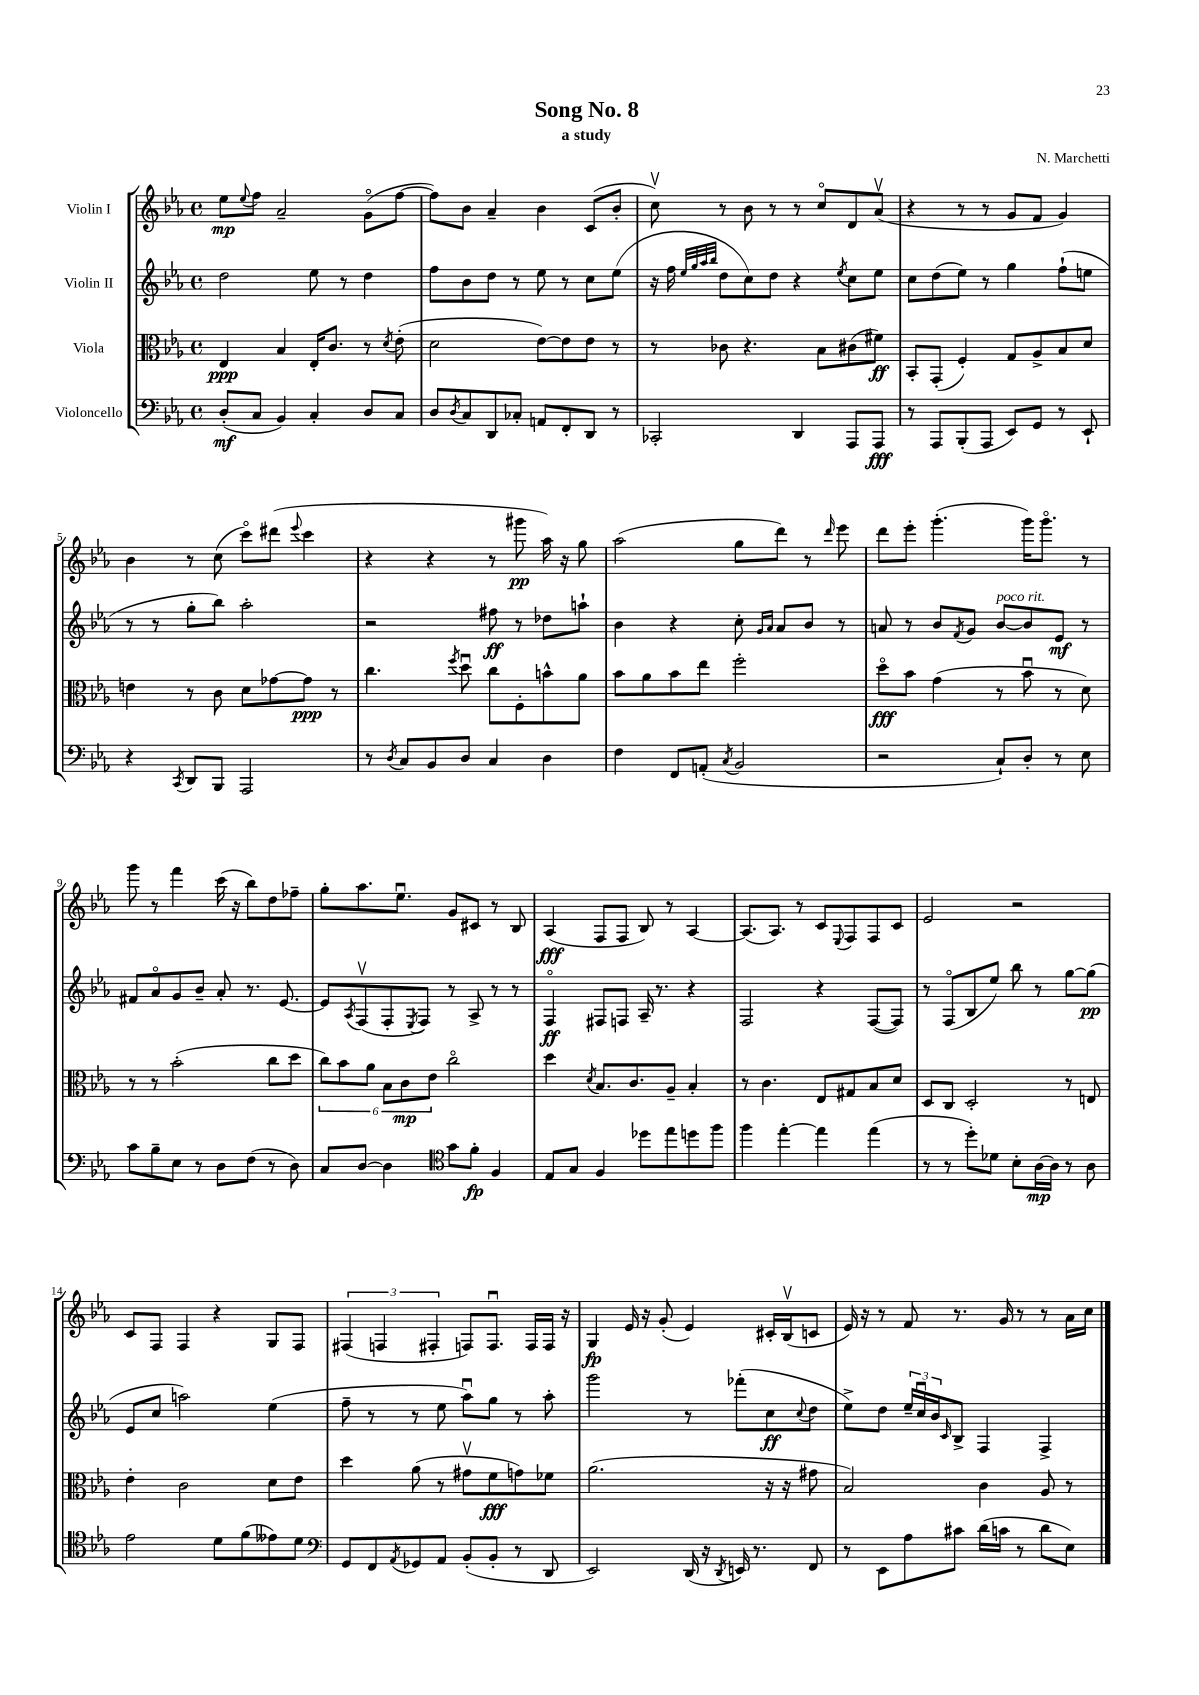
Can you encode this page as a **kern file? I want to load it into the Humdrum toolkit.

**kern	**dynam	**kern	**dynam	**kern	**dynam	**kern	**dynam
*part4	*part4	*part3	*part3	*part2	*part2	*part1	*part1
*staff4	*staff4	*staff3	*staff3	*staff2	*staff2	*staff1	*staff1
*I"Violoncello	*	*I"Viola	*	*I"Violin II	*	*I"Violin I	*
*clefF4	*	*clefC3	*	*clefG2	*	*clefG2	*
*k[b-e-a-]	*	*k[b-e-a-]	*	*k[b-e-a-]	*	*k[b-e-a-]	*
*M4/4	*	*M4/4	*	*M4/4	*	*M4/4	*
*met(c)	*	*met(c)	*	*met(c)	*	*met(c)	*
=1	=1	=1	=1	=1	=1	=1	=1
(8D'/L	mf	4E-/	ppp	2dd\	.	8ee-\L	mp
.	.	.	.	.	.	8qqee-/	.
8C/J	.	.	.	.	.	8ff\J	.
4BB-/)	.	4B-/	.	.	.	2a-~/	.
4C'/	.	16E-'/KL	.	8ee-\	.	.	.
.	.	8.c/J	.	.	.	.	.
.	.	.	.	8r	.	.	.
8D/L	.	8r	.	4dd\	.	(8g\L	.
.	.	8qd/	.	.	.	.	.
8C/J	.	(8e-'\	.	.	.	[8ff\J	.
=2	=2	=2	=2	=2	=2	=2	=2
8D/L	.	2d\	.	8ff\L	.	8ff\L])	.
8qD/	.	.	.	.	.	.	.
8C/	.	.	.	8b-\	.	8b-\J	.
8DD/	.	.	.	8dd\J	.	4a-~/	.
8C-X'/J	.	.	.	8r	.	.	.
8AAn/L	.	[8e-\L)	.	8ee-\	.	4b-\	.
8FF'/	.	8e-\]	.	8r	.	.	.
8DD/J	.	8e-\J	.	8cc\L	.	(8c/L	.
8r	.	8r	.	(8ee-\J	.	8b-'/J	.
=3	=3	=3	=3	=3	=3	=3	=3
2CC-X'/	.	8r	.	16r	.	8ccv\)	.
.	.	.	.	16ff\	.	.	.
.	.	.	.	32qqee-/LLL	.	.	.
.	.	.	.	32qqgg/	.	.	.
.	.	.	.	32qqaa-/	.	.	.
.	.	.	.	32qqbb-/JJJ	.	.	.
.	.	8c-X\	.	8dd\L	.	8r	.
.	.	4.r	.	8cc\)	.	8b-\	.
.	.	.	.	8dd\J	.	8r	.
4DD/	.	.	.	4r	.	8r	.
.	.	8B-\L	.	.	.	8cc/L	.
.	.	.	.	8qee-/	.	.	.
8AAA-/L	.	(8c#X\	.	8cc\L	.	8d/	.
8AAA-/J	fff	8f#X\J)	ff	8ee-\J	.	(8a-v/J	.
=4	=4	=4	=4	=4	=4	=4	=4
8r	.	8BB-'/L	.	8cc\L	.	4r	.
8AAA-/L	.	(8GG'/J	.	(8dd\	.	.	.
(8BBB-'/	.	4F'/)	.	8ee-\J)	.	8r	.
8AAA-/J	.	.	.	8r	.	8r	.
8EE-/L)	.	8G/L	.	4gg\	.	8g/L	.
8GG/J	.	8A-^/	.	.	.	8f/J	.
8r	.	8B-/	.	(8ff`\L	.	4g/)	.
8EE-`/	.	8d/J	.	8een\J	.	.	.
!!LO:LB:g=z
=5	=5	=5	=5	=5	=5	=5	=5
4r	.	4en\	.	8r	.	4b-\	.
.	.	.	.	8r	.	.	.
8qCC/	.	.	.	.	.	.	.
8DD/L	.	8r	.	8gg'\L	.	8r	.
8BBB-/J	.	8c\	.	8bb-\J)	.	(8cc\	.
2AAA-/	.	8d\L	.	2aa-'\	.	8ccc\L)	.
.	.	[8g-X\	.	.	.	(8ddd#X\J	.
.	.	.	.	.	.	8qqeee-/	.
.	.	8g-\J]	ppp	.	.	4ccc\	.
.	.	8r	.	.	.	.	.
=6	=6	=6	=6	=6	=6	=6	=6
8r	.	4.cc\	.	2r	.	4r	.
8qD/	.	.	.	.	.	.	.
8C/L	.	.	.	.	.	.	.
8BB-/	.	.	.	.	.	4r	.
.	.	8qff/	.	.	.	.	.
8D/J	.	8ddu\	.	.	.	.	.
4C/	.	8cc\L	.	8ff#X\	ff	8r	.
.	.	8F'\	.	8r	.	8ggg#X\	pp
4D\	.	8bn^^\	.	8dd-X\L	.	16aa-\)	.
.	.	.	.	.	.	16r	.
.	.	8a-\J	.	8aan`\J	.	8gg\	.
=7	=7	=7	=7	=7	=7	=7	=7
4F\	.	8b-\L	.	4b-\	.	(2aa-\	.
.	.	8a-\	.	.	.	.	.
8FF/L	.	8b-\	.	4r	.	.	.
(8AAn'/J	.	8ee-\J	.	.	.	.	.
8qC/	.	.	.	.	.	.	.
2BB-/	.	2ff'\	.	8cc'\	.	8gg\L	.
.	.	.	.	16qqg/LL	.	.	.
.	.	.	.	16qqa-/JJ	.	.	.
.	.	.	.	8a-/L	.	8ddd\J)	.
.	.	.	.	8b-/J	.	8r	.
.	.	.	.	.	.	16qqddd/	.
.	.	.	.	8r	.	8eee-\	.
=8	=8	=8	=8	=8	=8	=8	=8
2r	.	8dd\L	fff	8an/	.	8ddd\L	.
.	.	8b-\J	.	8r	.	8eee-'\J	.
.	.	(4g\	.	8b-/L	.	(4.ggg'\	.
.	.	.	.	8qf/	.	.	.
.	.	.	.	8g/J	.	.	.
!	!	!	!	!LO:TX:a:i:t=poco rit.	!	!	!
8C`/L)	.	8r	.	[8b-/L	.	.	.
8D'/J	.	8b-u\	.	8b-/]	.	16ggg\KL)	.
.	.	.	.	.	.	8.ggg\J	.
8r	.	8r	.	8e-/J	mf	.	.
8E-\	.	8d\)	.	8r	.	8r	.
!!LO:LB:g=z
=9	=9	=9	=9	=9	=9	=9	=9
8c\L	.	8r	.	8f#X/L	.	8ggg\	.
8B-~\	.	8r	.	8a-/	.	8r	.
8E-\J	.	(2b-'\	.	8g/	.	4fff\	.
8r	.	.	.	8b-~/J	.	.	.
8D\L	.	.	.	8a-'/	.	(16ccc\	.
.	.	.	.	.	.	16r	.
(8F\J	.	.	.	8.r	.	8bb-\L)	.
8r	.	8cc\L	.	.	.	8dd\	.
.	.	.	.	[8.e-/	.	.	.
8D\)	.	8dd\J	.	.	.	8ff-X~\J	.
=10	=10	=10	=10	=10	=10	=10	=10
8C/L	.	12cc\L)	.	8e-/L]	.	8gg'\L	.
.	.	12b-\	.	.	.	.	.
.	.	.	.	8qA-/	.	.	.
[8D/J	.	.	.	(8Fv/	.	8.aa-\	.
.	.	12a-\J	.	.	.	.	.
4D\]	.	12B-\L	.	8F'/	.	.	.
.	.	.	.	.	.	8.ee-u\J	.
.	.	12c\	mp	.	.	.	.
.	.	.	.	8qE-/	.	.	.
.	.	.	.	8F/J)	.	.	.
.	.	12e-\J	.	.	.	.	.
*clefC4	*	*	*	*	*	*	*
8g\L	.	2cc\	.	8r	.	8g/L	.
8f'\J	fp	.	.	8A-^/	.	8c#X/J	.
4F/	.	.	.	8r	.	8r	.
.	.	.	.	8r	.	8B-/	.
=11	=11	=11	=11	=11	=11	=11	=11
8E-/L	.	4dd\	.	4F/	ff	(4A-/	fff
8G/J	.	.	.	.	.	.	.
.	.	8qd/	.	.	.	.	.
4F/	.	8.B-/L	.	8F#X/L	.	8F/L	.
.	.	.	.	8Fn/J	.	8F/J	.
.	.	8.c/	.	.	.	.	.
8dd-X\L	.	.	.	16A-~/	.	8B-/)	.
.	.	.	.	8.r	.	.	.
8ee-\	.	8A-~/J	.	.	.	8r	.
8ddn\	.	4B-'/	.	4r	.	[4A-/	.
8ff\J	.	.	.	.	.	.	.
=12	=12	=12	=12	=12	=12	=12	=12
4ff\	.	8r	.	2F/	.	(8.A-/L]	.
.	.	4.c\	.	.	.	.	.
.	.	.	.	.	.	8.A-/J)	.
[4ee-'\	.	.	.	.	.	.	.
.	.	.	.	.	.	8r	.
4ee-\]	.	8E-/L	.	4r	.	8c/L	.
.	.	.	.	.	.	8qqE-/	.
.	.	8G#X/	.	.	.	8F/	.
(4ee-\	.	8B-/	.	([8F/L	.	8F/	.
.	.	8d/J	.	8F/J])	.	8c/J	.
=13	=13	=13	=13	=13	=13	=13	=13
8r	.	8D/L	.	8r	.	2e-/	.
8r	.	8C/J	.	(8F/L	.	.	.
8dd'\L)	.	2D'/	.	8B-/	.	.	.
8d-X\J	.	.	.	8ee-/J)	.	.	.
8B-'\L	.	.	.	8bb-\	.	2r	.
[16A-\L	mp	.	.	8r	.	.	.
16A-\JJ]	.	.	.	.	.	.	.
8r	.	8r	.	[8gg\L	.	.	.
8A-\	.	8En/	.	(8gg\J]	pp	.	.
!!LO:LB:g=z
=14	=14	=14	=14	=14	=14	=14	=14
2e-\	.	4e-'\	.	8e-/L	.	8c/L	.
.	.	.	.	8cc/J	.	8F/J	.
.	.	2c\	.	2aan\)	.	4F/	.
8d\L	.	.	.	.	.	4r	.
(8f\	.	.	.	.	.	.	.
8e--X\)	.	8d\L	.	(4ee-\	.	8G/L	.
8d\J	.	8e-\J	.	.	.	8F/J	.
=15	=15	=15	=15	=15	=15	=15	=15
*clefF4	*	*	*	*	*	*	*
8GG/L	.	4dd\	.	8ff~\	.	(6F#X/	.
8FF/	.	.	.	8r	.	.	.
.	.	.	.	.	.	6Fn/	.
8qAA-/	.	.	.	.	.	.	.
8GG-X/	.	(8a-\	.	8r	.	.	.
.	.	.	.	.	.	6F#X'/	.
8AA-/J	.	8r	.	8ee-\	.	.	.
(8BB-'/L	.	8g#Xv\L	.	8aa-u\L)	.	8Fn/L)	.
8BB-'/J	.	8f\	fff	8gg\J	.	8.Fu/J	.
8r	.	8gn\)	.	8r	.	.	.
.	.	.	.	.	.	16F/LL	.
8DD/	.	8f-X\J	.	8aa-'\	.	16F/JJ	.
.	.	.	.	.	.	16r	.
=16	=16	=16	=16	=16	=16	=16	=16
2EE-/)	.	(2.a-\	.	2ggg\	.	4G/	fp
.	.	.	.	.	.	16e-/	.
.	.	.	.	.	.	16r	.
.	.	.	.	.	.	(8g'/	.
(16DD/	.	.	.	8r	.	4e-/)	.
16r	.	.	.	.	.	.	.
8qDD/	.	.	.	.	.	.	.
16EEn/)	.	.	.	(8fff-X'\L	.	.	.
8.r	.	.	.	.	.	.	.
.	.	16r	.	8cc\	ff	16c#X'/LL	.
.	.	16r	.	.	.	(16B-v/J	.
.	.	.	.	8qqcc/	.	.	.
8FF/	.	8g#X\	.	8dd\J	.	8cn/J	.
=17	=17	=17	=17	=17	=17	=17	=17
8r	.	2B-/)	.	8ee-^\L)	.	16e-/)	.
.	.	.	.	.	.	16r	.
8EE-\L	.	.	.	8dd\J	.	8r	.
8A-\	.	.	.	24ee-~/LL	.	8f/	.
.	.	.	.	24ccu/	.	.	.
.	.	.	.	24b-/J	.	.	.
.	.	.	.	16qqc/	.	.	.
8c#X\J	.	.	.	8B-^/J	.	8.r	.
(16d\LL	.	4c\	.	4F/	.	.	.
16cn\JJ	.	.	.	.	.	16g/	.
8r	.	.	.	.	.	8r	.
8d\L	.	8A-/	.	4F^/	.	8r	.
8E-\J)	.	8r	.	.	.	16a-\LL	.
.	.	.	.	.	.	16cc\JJ	.
==	==	==	==	==	==	==	==
*-	*-	*-	*-	*-	*-	*-	*-
